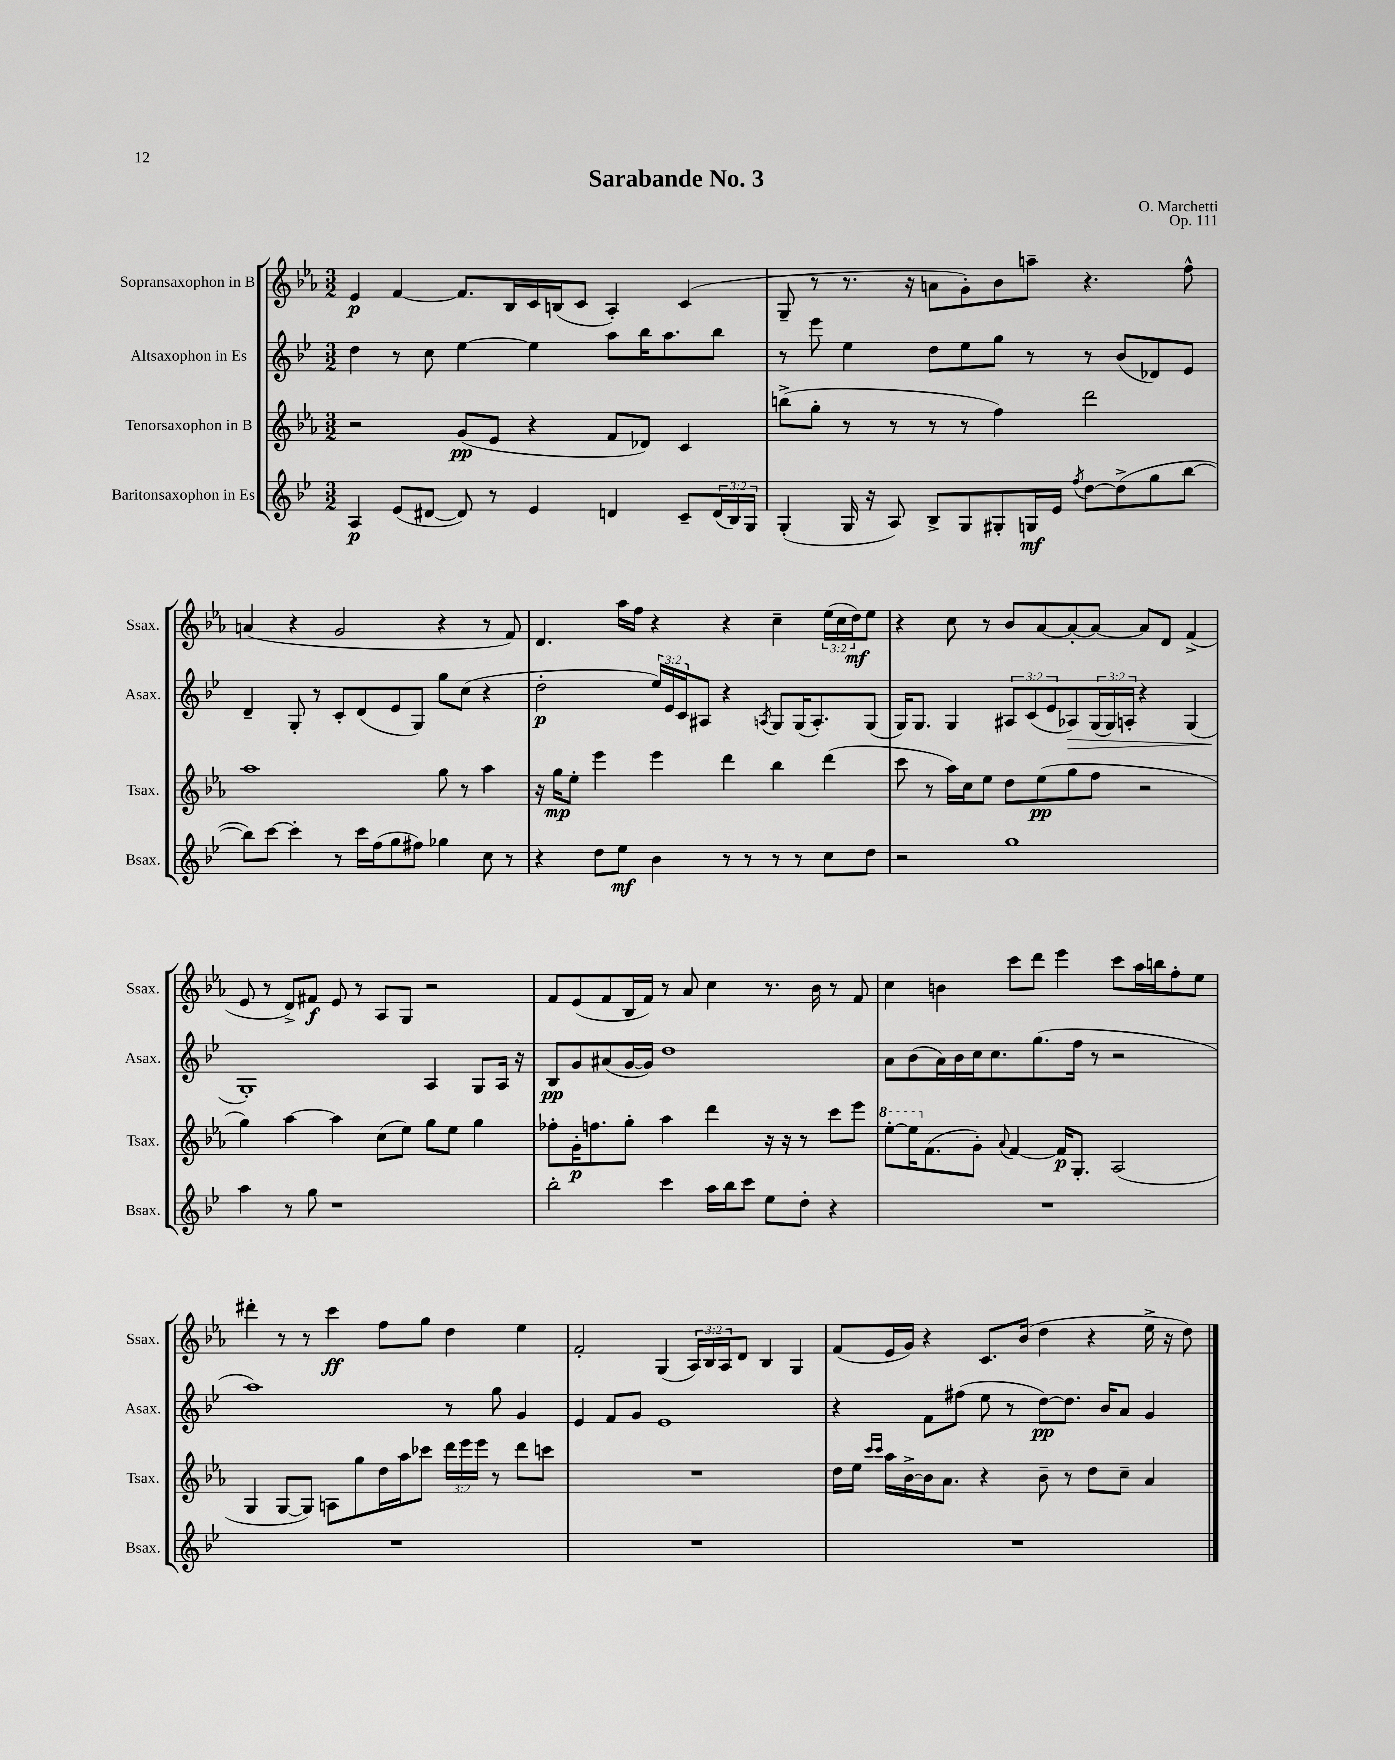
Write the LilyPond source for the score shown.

\header { title = "Sarabande No. 3" composer = "O. Marchetti" opus = "Op. 111" }
<<
\new StaffGroup <<
\new Staff = "s0" \with { instrumentName = "Sopransaxophon in B" shortInstrumentName = "Ssax." } {
    \clef treble \key ees \major \numericTimeSignature \time 3/2 \override Staff.TupletNumber.text = #tuplet-number::calc-fraction-text
    ees'4\p f'4~ f'8. bes16 c'16 b16( c'8 aes4-.) c'4( |
    g8-- r8 r8. r16 a'8 g'8-.) bes'8 a''8-- r4. f''8-^ |
    a'4( r4 g'2 r4 r8 f'8) |
    d'4. aes''16 f''16 r4 r4 c''4-- \tuplet 3/2 { ees''16( c''16 d''16\mf) } ees''8 |
    r4 c''8 r8 bes'8 aes'8~ aes'8~-. aes'8~ aes'8 d'8 f'4->( |
    ees'8 r8 d'8->) fis'8\f ees'8 r8 aes8 g8 r2 |
    f'8 ees'8( f'8 bes16 f'16) r8 aes'8 c''4 r8. bes'16 r8 f'8 |
    c''4 b'4 c'''8 d'''8 ees'''4 c'''8 aes''16 b''16 f''8-. ees''8 |
    dis'''4-. r8 r8 c'''4\ff f''8 g''8 d''4 ees''4 |
    f'2-. g4( \tuplet 3/2 { aes16) bes16 aes16 } d'8 bes4 g4 |
    f'8( ees'16 g'16) r4 c'8. bes'16( d''4 r4 ees''16-> r16 d''8) \bar "|." |
}
\new Staff = "s1" \with { instrumentName = "Altsaxophon in Es" shortInstrumentName = "Asax." } {
    \clef treble \key bes \major \numericTimeSignature \time 3/2 \override Staff.TupletNumber.text = #tuplet-number::calc-fraction-text
    d''4 r8 c''8 ees''4~ ees''4 a''8 bes''16 a''8. bes''8 |
    r8 ees'''8 ees''4 d''8 ees''8 g''8 r8 r8 bes'8( des'8) ees'8 |
    d'4-- g8-. r8 c'8-. d'8( ees'8 g8) g''8 c''8( r4 |
    d''2-.\p \tuplet 3/2 { ees''16) ees'16 c'16 } ais8 r4 \acciaccatura { a8 } g8 g16( a8.-.) g8( |
    g16) g8. g4 \tuplet 3/2 { ais8 c'8( ees'8 } aes8\>) \tuplet 3/2 { g16( g16) a16-. } r4 g4( |
    g1-.\!) a4 g8 a16 r16 |
    bes8\pp g'8 ais'8( g'16~ g'16) d''1 |
    a'8 bes'8( a'16) bes'16 c''16 c''8. g''8.( f''16 r8 r2 |
    a''1) r8 g''8 g'4 |
    ees'4 f'8 g'8 ees'1 |
    r4 f'8 fis''8( ees''8 r8 d''8~\pp) d''8. bes'16 a'8 g'4 \bar "|." |
}
\new Staff = "s2" \with { instrumentName = "Tenorsaxophon in B" shortInstrumentName = "Tsax." } {
    \clef treble \key ees \major \numericTimeSignature \time 3/2 \override Staff.TupletNumber.text = #tuplet-number::calc-fraction-text
    r2 g'8\pp( ees'8 r4 f'8 des'8) c'4 |
    b''8->( g''8-. r8 r8 r8 r8 f''4) d'''2 |
    aes''1 g''8 r8 aes''4 |
    r16 g''16\mp ees''8-. ees'''4 ees'''4 d'''4 bes''4 d'''4( |
    c'''8 r8 aes''16) c''16 ees''8 d''8 ees''8\pp( g''8 f''8 r2 |
    g''4) aes''4~ aes''4 c''8( ees''8) g''8 ees''8 g''4 |
    fes''8-. g'16-.\p f''8. g''8-. aes''4 d'''4 r16 r16 r8 c'''8 ees'''8 |
    \ottava #1 ees'''8~-. ees'''16 \ottava #0 f'8.( g'8-.) \appoggiatura { aes'8 } f'4~ f'16\p g8.-. aes2( |
    g4 g8~ g8) a8 g''8 d''16 aes''16 ces'''8 \tuplet 3/2 { d'''16 ees'''16 ees'''16 } r8 d'''8 c'''8 |
    R1. |
    d''16 ees''16 \grace { c'''16 c'''16 } aes''16 bes'16~-> bes'16 aes'8. r4 bes'8-- r8 d''8 c''8-- aes'4 \bar "|." |
}
\new Staff = "s3" \with { instrumentName = "Baritonsaxophon in Es" shortInstrumentName = "Bsax." } {
    \clef treble \key bes \major \numericTimeSignature \time 3/2 \override Staff.TupletNumber.text = #tuplet-number::calc-fraction-text
    a4\p ees'8( dis'8~ dis'8) r8 ees'4 d'4 c'8-- \tuplet 3/2 { d'16( bes16) g16 } |
    g4-.( g16 r16 a8) bes8-> g8 gis8-. g16\mf ees'16 \acciaccatura { f''8 } d''8~ d''8->( g''8 bes''8~ |
    bes''8) c'''8~ c'''4-. r8 c'''16 f''16( g''8 fis''8) ges''4 c''8 r8 |
    r4 d''8 ees''8\mf bes'4 r8 r8 r8 r8 c''8 d''8 |
    r2 g''1 |
    a''4 r8 g''8 r1 |
    bes''2-. c'''4 a''16 bes''16 c'''8 ees''8 d''8-. r4 |
    R1. |
    R1. |
    R1. |
    R1. \bar "|." |
}
>>
>>
\layout { \context { \Score \remove "Bar_number_engraver" } }
